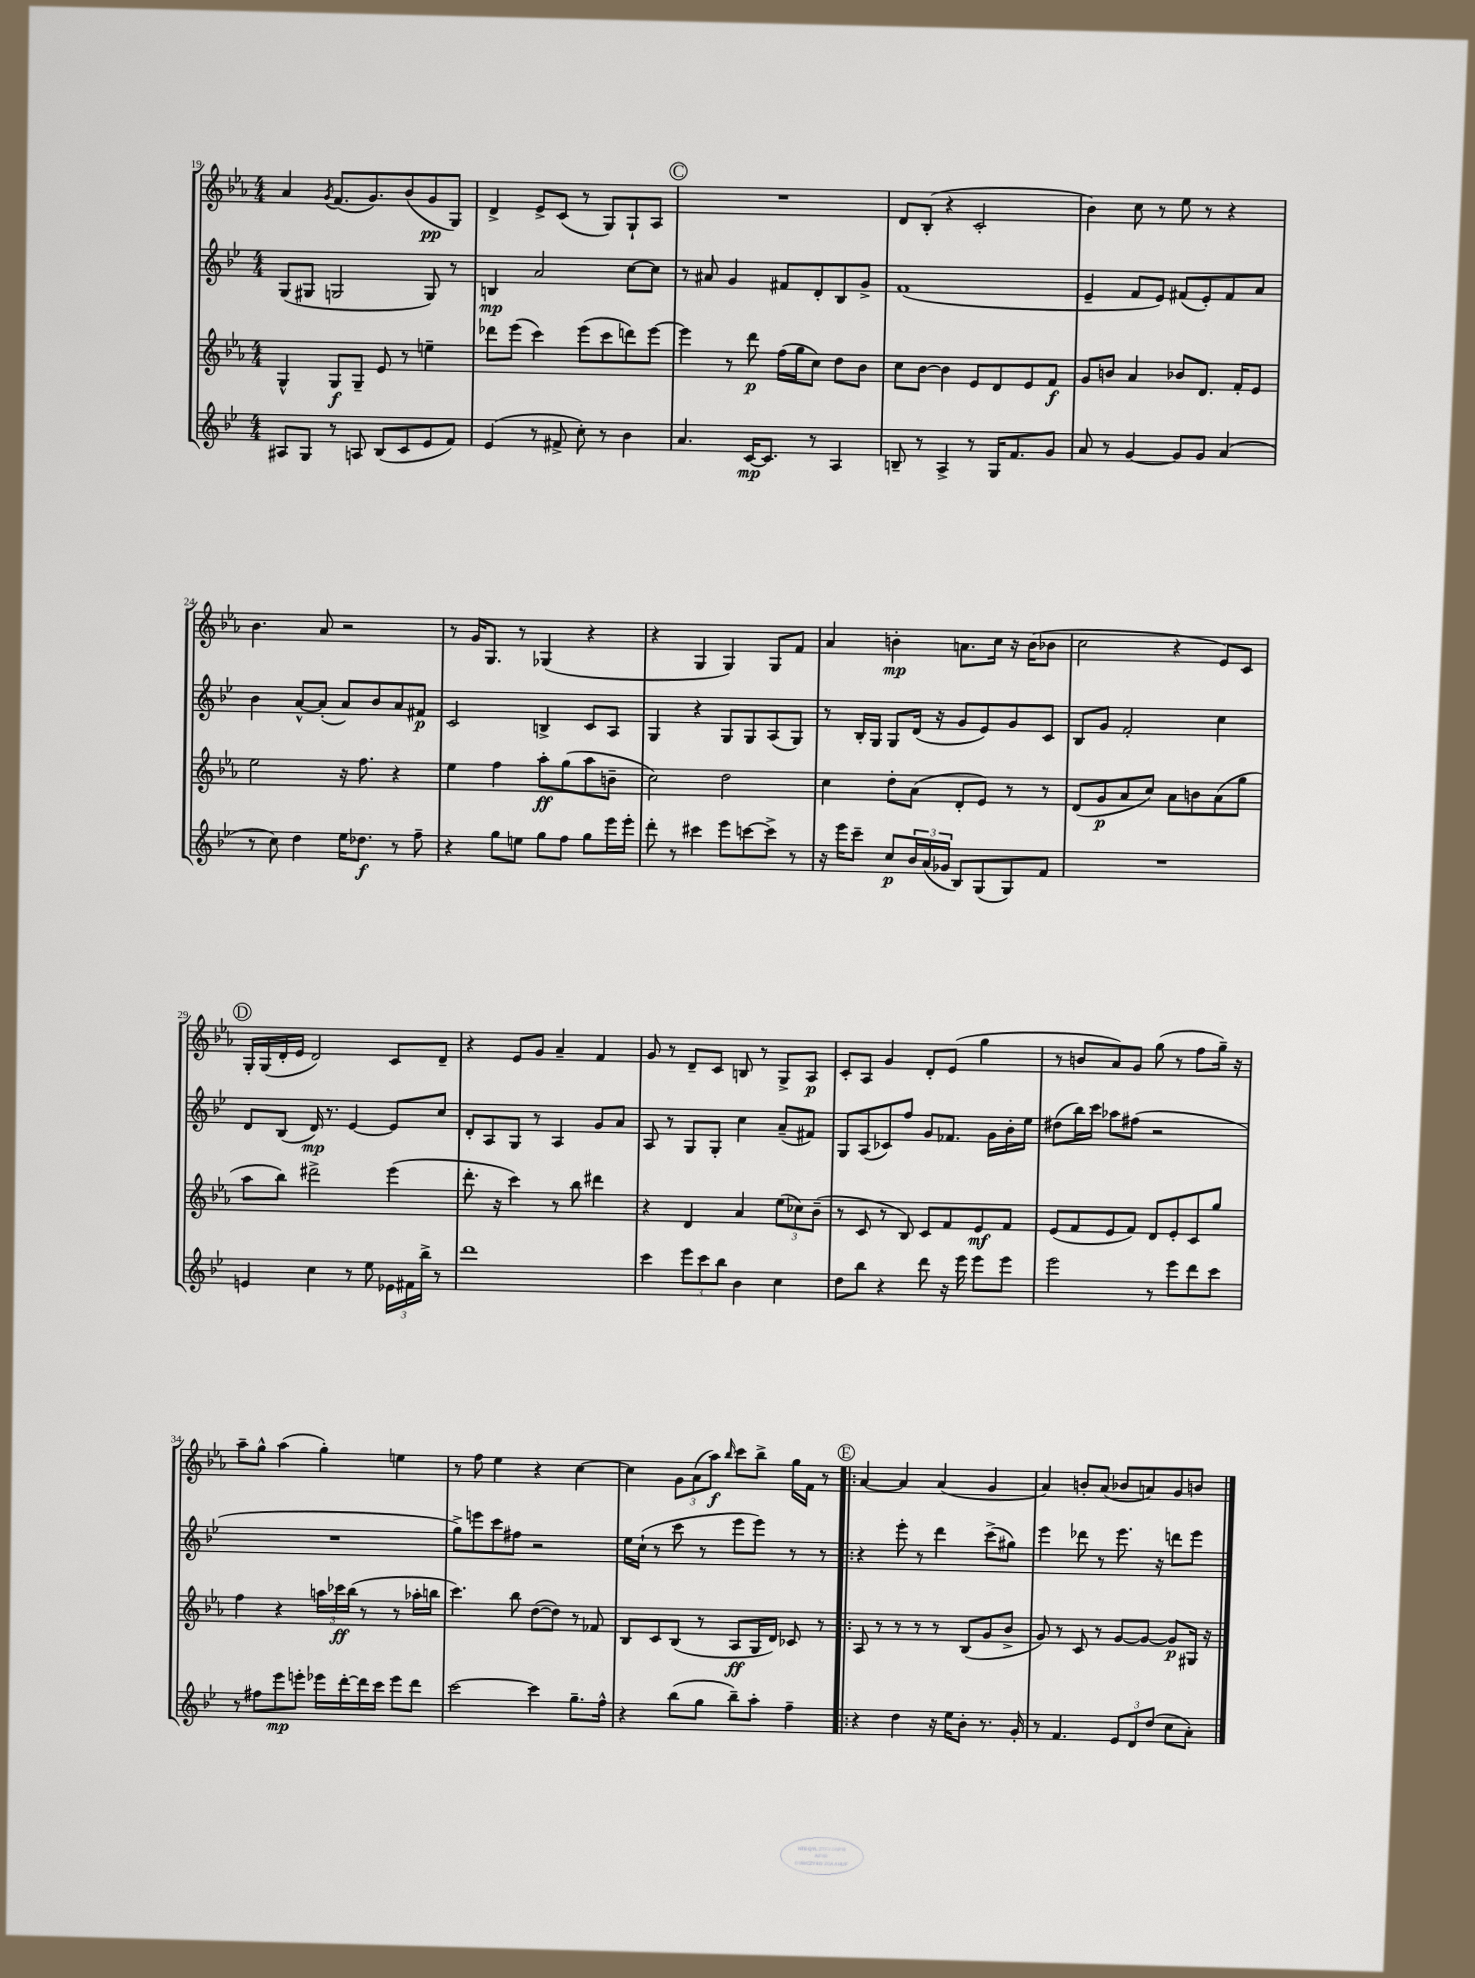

**kern	**kern	**kern	**kern
*staff4	*staff3	*staff2	*staff1
*clefG2	*clefG2	*clefG2	*clefG2
*k[b-e-]	*k[b-e-a-]	*k[b-e-]	*k[b-e-a-]
*M4/4	*M4/4	*M4/4	*M4/4
8A#	4G^^	(8G	4a-
8G	.	8G#	.
.	.	.	8qg
8r	8G	2G	(8.f
8A	8G~	.	.
.	.	.	8.g)
(8B-	8e-	.	.
8c	8r	.	(8b-
8e-	4ee~	8G)	8g
8f)	.	8r	8G)
=	=	=	=
(4e-	8ddd-	4B	4d^
.	(8eee-	.	.
8r	4ccc)	2a	8e-^
8f#^	.	.	(8c
8cc')	(8eee-	.	8r
8r	8ccc	.	8G)
4b-	8ddd)	[8cc	8G`
.	[8eee-	8cc]	8A-
=	=	=	=
4.a	4eee-]	8r	1r
.	.	8a#	.
.	8r	4g	.
[16c	8ddd	.	.
8.c]	.	.	.
.	(16ff	8f#	.
.	16gg	.	.
8r	8cc)	8d'	.
4A	8dd	8B-	.
.	8b-	8g^	.
=	=	=	=
8B~	8cc	(1f	8d
8r	[8b-	.	(8B-'
4A^	4b-]	.	4r
8r	8e-	.	2c'
16G	8d	.	.
8.f	.	.	.
.	8e-	.	.
8g	8f	.	.
=	=	=	=
8a	8g	4e-~	4b-)
8r	8b	.	.
[4g	4a-	8f	8cc
.	.	8e-)	8r
8g]	8b-	(8f#	8ee-
8g	8.d	8e-')	8r
(4a	.	8f#	4r
.	16f'	.	.
.	8e-	8a	.
=	=	=	=
8r	2ee-	4b-	4.b-
8cc)	.	.	.
4dd	.	[8a^^	.
.	.	(8a']	8a-
16ee-	16r	8a)	2r
8.dd-	8.ff	.	.
.	.	8b-	.
8r	4r	8a	.
8ff~	.	8f#	.
=	=	=	=
4r	4ee-	2c	8r
.	.	.	16g
.	.	.	8.G
8gg	4ff	.	.
8ee	.	.	8r
8gg	8aa-'	4B^	(4G-
8ff	(8gg	.	.
8gg	8aa-	8c	4r
16eee-	8b~	8A	.
16eee-'	.	.	.
=	=	=	=
8ddd'	2cc)	4G	4r
8r	.	.	.
4ccc#	.	4r	4G
8eee-	2dd	8G	4G)
[8ccc	.	8G	.
8ccc^]	.	(8A	8G
8r	.	8G)	8f
=	=	=	=
16r	4cc	8r	4a-
16eee-	.	.	.
8ccc~	.	16B-'	.
.	.	16G	.
8cc	8dd'	8G	4b'
24b-	(8a-	(16d	.
(24a	.	.	.
.	.	16r	.
24g-	.	.	.
8B-)	8d'	8g	8.a
(8G	8e-)	8e-)	.
.	.	.	16cc
8G)	8r	8g	16r
.	.	.	(16b
8f	8r	8c	8b-
=	=	=	=
1r	(8d	8B-	2cc
.	8g	8g	.
.	8a-	2f'	.
.	8cc)	.	.
.	8a-	.	4r
.	8b	.	.
.	(8a-	4cc	8e-)
.	8gg	.	8c
=	=	=	=
4e	8aa-	8d	16G'
.	.	.	(16G
.	8bb-)	(8B-	16d'
.	.	.	16e-
4cc	2ddd#^	16d)	2d)
.	.	8.r	.
8r	.	[4e-	.
8ee-	.	.	.
24e-	(4eee-	8e-]	8c
24f#	.	.	.
24bb-^	.	.	.
8r	.	8cc	8d~
=	=	=	=
1ddd	8.ddd'	8d'	4r
.	.	8A	.
.	16r	.	.
.	4ccc)	8G	8e-
.	.	8r	8g
.	8r	4A	4a-~
.	8bb-	.	.
.	4ddd#	8g	4f
.	.	8a	.
=	=	=	=
4ccc	4r	8A	8g
.	.	8r	8r
12eee-	4d	8G	8d~
12ccc	.	.	.
.	.	8G'	8c
12bb-	.	.	.
4b-	4a-	4cc	8B
.	.	.	8r
4cc	(12ee-	(8a~	8G^
.	12cc-)	.	.
.	.	8f#)	8A-
.	(12b-~	.	.
=	=	=	=
8dd	8r	8G	8c'
8bb-	8c	(8A	8A-
4r	8r	8c-)	4g
.	8B-)	8ff	.
8ddd	8c	8g	8d'
16r	8f	8.f-	(8e-
16eee-	.	.	.
8eee-	8e-	.	4gg
.	.	16g	.
8eee-	8f	16b-'	.
.	.	16ee-	.
=	=	=	=
2eee-	(8e-	(8dd#	8r
.	8f	16bb-)	8b
.	.	16ccc	.
.	8e-	8aa-	8a-)
.	8f)	(8ff#	8g
8r	8d	2r	(8gg
8eee-	8e-'	.	8r
8ddd	8c	.	8ff
8ccc	8gg	.	16gg~)
.	.	.	16r
=	=	=	=
8r	4ff	1r	8aa-~
8ff#	.	.	8gg^^
8eee-	4r	.	(4aa-
8eee'	.	.	.
16eee-	24aa	.	4gg')
.	24ccc-	.	.
[16ddd'	.	.	.
.	(24bb-	.	.
16ddd]	8r	.	.
16ccc	.	.	.
8eee-	8r	.	4ee
8ddd	16aa-'	.	.
.	16bb	.	.
=	=	=	=
[2ccc	4.ccc)	8gg^)	8r
.	.	8eee	8ff
.	.	8ccc	4ee-
.	8bb-	8ff#	.
4ccc]	([8dd	2r	4r
.	8dd])	.	.
8.gg~	8r	.	[4cc
.	8f-	.	.
16ff^^	.	.	.
=	=	=	=
4r	8B-	16ee-	4cc]
.	.	(16cc`	.
.	8c	8r	.
(8bb-	(8B-	8ccc	12g
.	.	.	(12a-
8gg	8r	8r	.
.	.	.	12aa-)
.	.	.	16qqbb-
8bb-~)	8A-	8eee-	8ccc
8aa'	16G	8eee-)	8bb-^
.	16d)	.	.
4ff~	8c-	8r	16gg
.	.	.	16f
.	8r	8r	8r
=!|:	=!|:	=!|:	=!|:
4r	8A-	4r	[4a-
.	8r	.	.
4dd	8r	8eee-'	4a-]
.	8r	8r	.
16r	8r	4ddd	(4a-
16ee-	.	.	.
8b-'	(8B-	.	.
8.r	8g	(8ccc^	4g
.	8b-^	8gg#)	.
16g'	.	.	.
=	=	=	=
8r	8g)	4eee-	4a-)
4.f	8r	.	.
.	8c	8ddd-	8b'
.	8r	8r	(8a-
12e-	[8g	8.eee-	8b-
12d	.	.	.
.	8g_	.	8a)
(12dd	.	.	.
.	.	16r	.
8cc	8g]	8ddd	8g
8a')	16G#	8eee-	8b
.	16r	.	.
==	==	==	==
*-	*-	*-	*-
